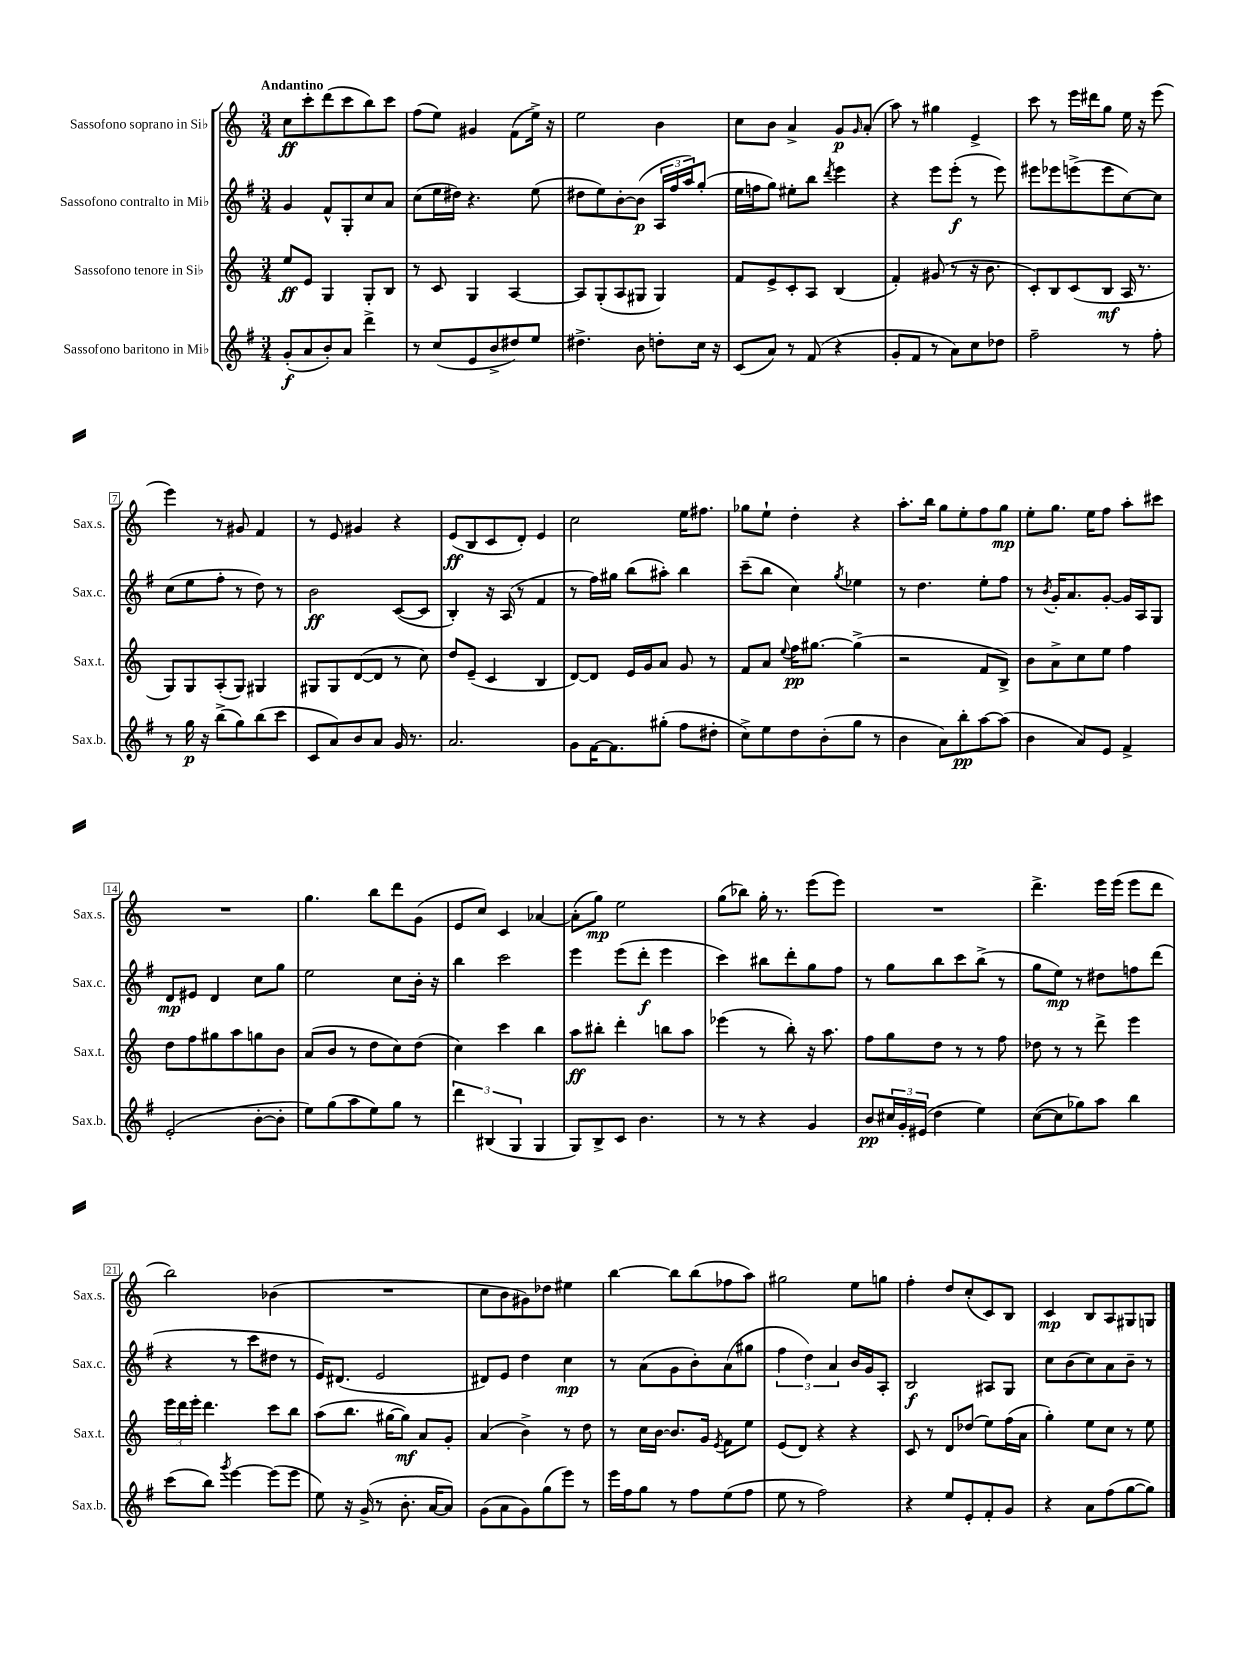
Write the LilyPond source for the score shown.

<<
\new StaffGroup <<
\new Staff = "s0" \with { instrumentName = "Sassofono soprano in Sib" shortInstrumentName = "Sax.s." } {
    \clef treble \key c \major \numericTimeSignature \time 3/4 \tempo "Andantino"
    c''8\ff c'''8-. d'''8( c'''8 b''8) c'''8 |
    f''8( e''8) gis'4 f'8( e''16->) r16 |
    e''2 b'4 |
    c''8 b'8 a'4-> g'8\p \grace { g'16 } a'8-.( |
    a''8) r8 gis''4 e'4-> |
    c'''8 r8 e'''16 dis'''16 g''8 e''16 r16 e'''8( |
    e'''4) r8 gis'8 f'4 |
    r8 e'8 gis'4 r4 |
    e'8\ff( b8 c'8 d'8-.) e'4 |
    c''2 e''16 fis''8. |
    ges''8 e''8-! d''4-. r4 |
    a''8.-. b''16 g''8 e''8-. f''8 g''8\mp |
    e''8-. g''8. e''16 f''8 a''8-. cis'''8 |
    R2. |
    g''4. b''8 d'''8 g'8( |
    e'8 c''8) c'4 aes'4~ |
    aes'8-.( g''8\mp) e''2 |
    g''8( bes''8) g''16-. r8. e'''8( e'''8) |
    R2. |
    d'''4.-> e'''16 e'''16( e'''8 d'''8 |
    b''2) bes'4( |
    R2. |
    c''8 b'8 gis'8) des''8 eis''4 |
    b''4~ b''8 b''8( fes''8 a''8) |
    gis''2 e''8 g''8 |
    f''4-. d''8 c''8-.( c'8) b8 |
    c'4\mp b8 a8 gis8 g8 \bar "|." |
}
\new Staff = "s1" \with { instrumentName = "Sassofono contralto in Mib" shortInstrumentName = "Sax.c." } {
    \clef treble \key g \major \numericTimeSignature \time 3/4
    g'4 fis'8-^ g8-. c''8 a'8 |
    c''8( e''16 dis''16) r4. e''8( |
    dis''8 e''8) b'8~-. b'8\p( \tuplet 3/2 { a16 fis''16 a''16) } g''8-.( |
    e''16 f''16 g''8) eis''8-. b''8 \acciaccatura { d'''8 } e'''4 |
    r4 e'''8 e'''8-.\f( r8 e'''8) |
    eis'''8 ees'''8 e'''8->( e'''8 c''8~) c''8 |
    c''8( e''8 fis''8-. r8 d''8) r8 |
    b'2\ff c'8~( c'8 |
    b4-.) r16 a16( r8 fis'4 |
    r8 fis''16) gis''16 b''8( ais''8-.) b''4 |
    c'''8--( b''8 c''4) \acciaccatura { g''8 } ees''4 |
    r8 d''4. e''8-. fis''8 |
    r8 \acciaccatura { b'8 } g'16-. a'8. g'8~-. g'16 a16 g8 |
    d'8\mp eis'8 d'4 c''8 g''8 |
    e''2 c''8 b'16-. r16 |
    b''4 c'''2 |
    e'''4 e'''8( d'''8-.\f e'''4 |
    c'''4) bis''8 d'''8-. g''8 fis''8 |
    r8 g''8 b''8 c'''8 b''8->( r8 |
    g''8 e''8\mp) r8 dis''8 f''8 d'''8( |
    r4 r8 c'''8 dis''8 r8 |
    e'16) dis'8.( e'2 |
    dis'8) e'8 d''4 c''4\mp |
    r8 a'8( g'8 b'8-.) a'8( gis''8 |
    \tuplet 3/2 { fis''4 d''4) a'4 } b'16 g'16 a8-. |
    b2\f ais8 g8 |
    c''8 b'8( c''8) a'8 b'8-- r8 \bar "|." |
}
\new Staff = "s2" \with { instrumentName = "Sassofono tenore in Sib" shortInstrumentName = "Sax.t." } {
    \clef treble \key c \major \numericTimeSignature \time 3/4
    e''8\ff e'8 g4 g8-. b8 |
    r8 c'8 g4 a4~ |
    a8 g8-.( a8 gis8 gis4) |
    f'8 e'8-> c'8-. a8 b4( |
    f'4-.) gis'8( r8 r16 b'8. |
    c'8-.) b8 c'8( b8\mf a16 r8. |
    g8) g8 a8-.( g8) gis4 |
    gis8 gis8 d'8~( d'8 r8 c''8) |
    d''8 e'8--( c'4 b4 |
    d'8~) d'8 e'16 g'16 a'8 g'8 r8 |
    f'8 a'8 \appoggiatura { e''8 } f''16\pp gis''8.~ gis''4->( |
    r2 f'8 b8->) |
    b'8 a'8-> c''8 e''8 f''4 |
    d''8 f''8 gis''8 a''8 g''8 b'8 |
    a'8( b'8 r8 d''8 c''8) d''8( |
    c''4) c'''4 b''4 |
    a''8\ff bis''8-. d'''4-. b''8 a''8 |
    ees'''4( r8 b''8-.) r16 a''8. |
    f''8 g''8 d''8 r8 r8 f''8 |
    des''8 r8 r8 d'''8-> e'''4 |
    \tuplet 3/2 { e'''16 d'''16 e'''16-. } d'''4. c'''8 b''8 |
    a''8( b''8. gis''16~ gis''8\mf) a'8 g'8-. |
    a'4( b'4->) r8 d''8 |
    r8 c''16 b'16~ b'8. g'16 \acciaccatura { e'8 } f'8 e''8 |
    e'8( d'8) r4 r4 |
    c'8 r8 d'8 des''8( e''8) f''16( a'16 |
    g''4-.) e''8 c''8 r8 e''8 \bar "|." |
}
\new Staff = "s3" \with { instrumentName = "Sassofono baritono in Mib" shortInstrumentName = "Sax.b." } {
    \clef treble \key g \major \numericTimeSignature \time 3/4
    g'8-.\f( a'8 b'8-.) a'8 d'''4-> |
    r8 c''8( e'8 b'8-> dis''8) e''8 |
    dis''4.-> b'8 d''8-. c''16 r16 |
    c'8( a'8) r8 fis'8( r4 |
    g'8-. fis'8 r8 a'8) c''8 des''8 |
    fis''2-- r8 fis''8-. |
    r8 g''16\p r16 b''8->( g''8) b''8( c'''8 |
    c'8 a'8) b'8 a'8 g'16 r8. |
    a'2. |
    g'8 fis'16~ fis'8. gis''8-.( fis''8 dis''8-. |
    c''8->) e''8 d''8 b'8-.( g''8 r8 |
    b'4 a'8) b''8-.\pp a''8~ a''8( |
    b'4 a'8) e'8 fis'4-> |
    e'2-.( b'8~-. b'8-. |
    e''8) g''8( a''8 e''8) g''8 r8 |
    \tuplet 3/2 { d'''4 bis4( g4 } g4 |
    g8) b8-> c'8 b'4. |
    r8 r8 r4 g'4 |
    b'8\pp \tuplet 3/2 { cis''16 g'16-. eis'16( } d''4 e''4) |
    c''8~( c''8 ges''8) a''8 b''4 |
    c'''8( b''8) \acciaccatura { g'''8 } e'''4~ e'''8( e'''8 |
    e''8) r16 g'16->( r8 b'8.-. a'16~ a'8) |
    g'8( a'8 g'8) g''8( e'''8) r8 |
    e'''16 fis''16 g''8 r8 fis''8 e''8( fis''8 |
    e''8 r8 fis''2) |
    r4 e''8 e'8-. fis'8-. g'8 |
    r4 a'8 fis''8( g''8~ g''8) \bar "|." |
}
>>
>>
\layout { \context { \Score \override BarNumber.stencil = #(make-stencil-boxer 0.1 0.3 ly:text-interface::print) } }
